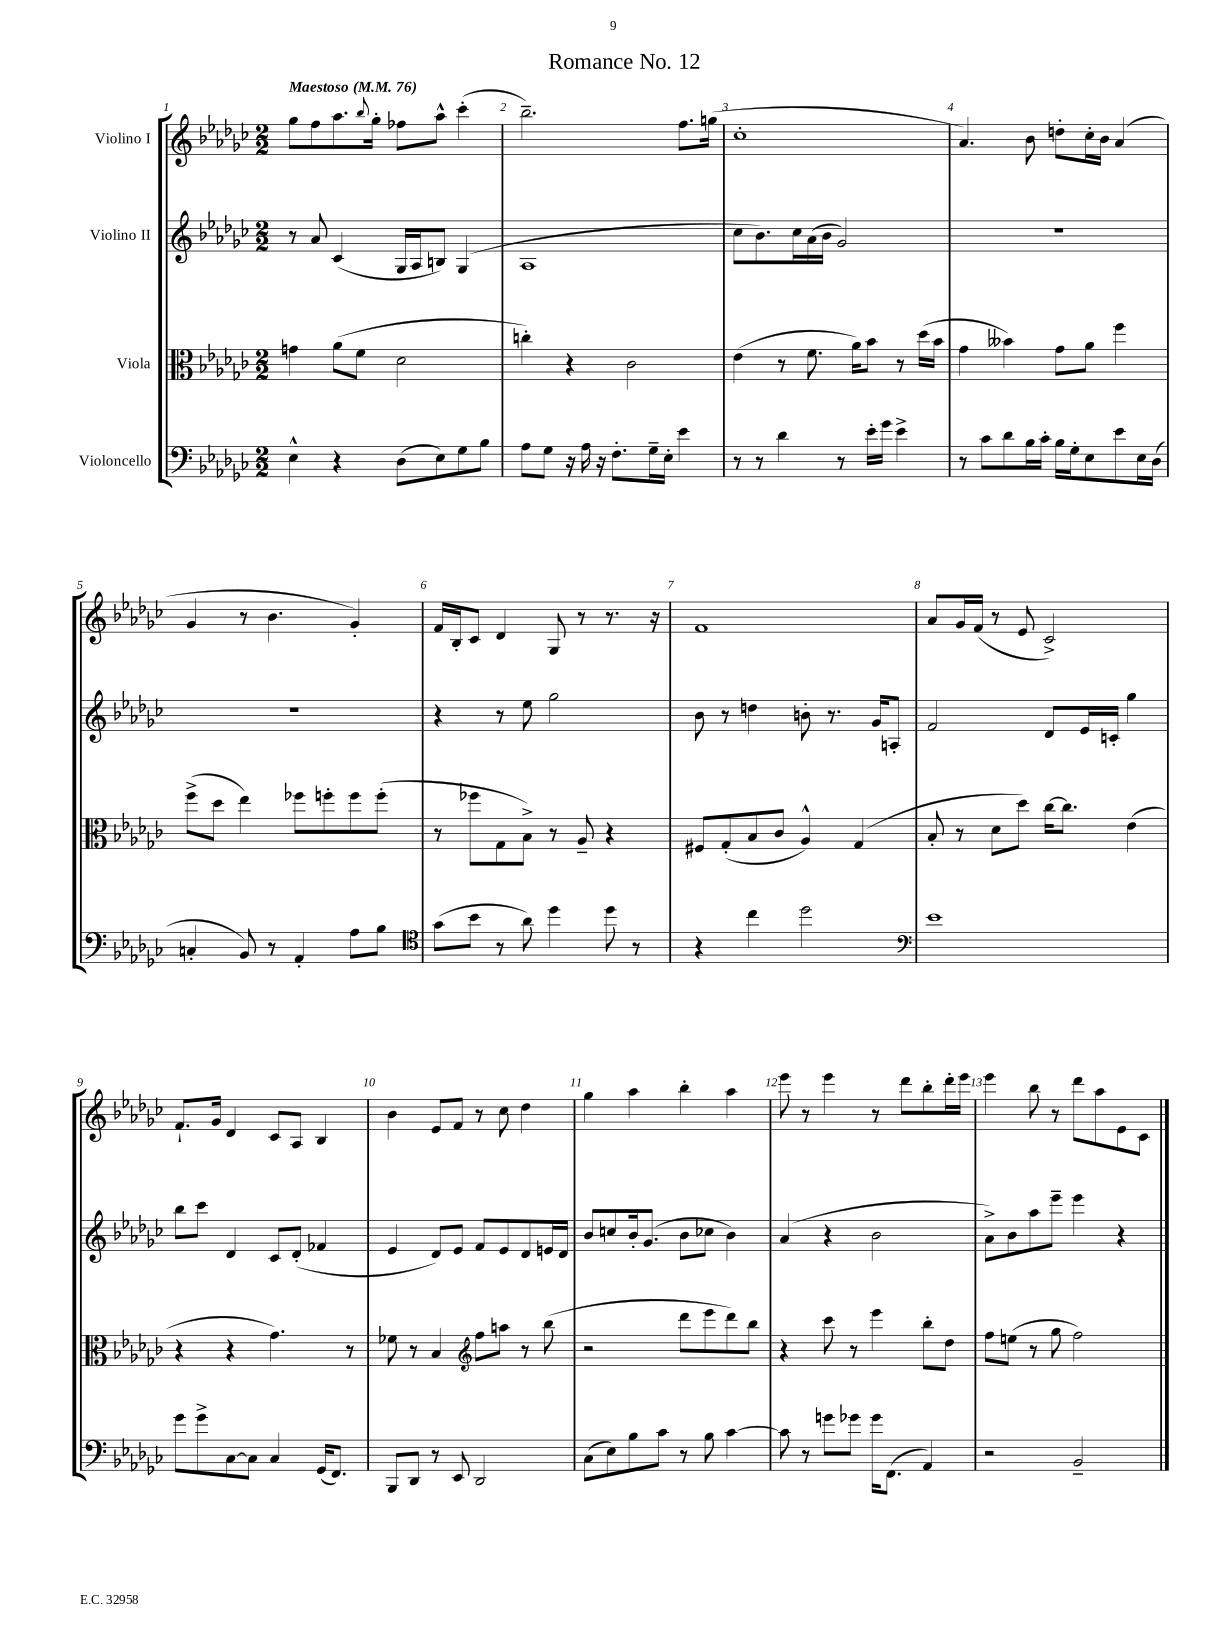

**kern	**kern	**kern	**kern
*staff4	*staff3	*staff2	*staff1
*clefF4	*clefC3	*clefG2	*clefG2
*k[b-e-a-d-g-c-]	*k[b-e-a-d-g-c-]	*k[b-e-a-d-g-c-]	*k[b-e-a-d-g-c-]
*M2/2	*M2/2	*M2/2	*M2/2
*MM76	*MM76	*MM76	*MM76
4E-^^	4g	8r	8gg-
.	.	8a-	8ff
4r	(8a-	(4c-	8.aa-
.	8f	.	.
.	.	.	8qqbb-
.	.	.	16gg-'
(8D-	2d-	16G-	8ff-
.	.	16A-	.
8E-)	.	8B)	8aa-^^
8G-	.	(4G-	(4ccc-'
8B-	.	.	.
=	=	=	=
8A-	4cc')	1A-	2.bb-~)
8G-	.	.	.
16r	4r	.	.
16A-	.	.	.
16r	.	.	.
8.F'	.	.	.
.	2c-	.	.
16G-~	.	.	.
16E-'	.	.	.
4e-	.	.	8.ff
.	.	.	(16gg
=	=	=	=
8r	(4e-	8cc-	1cc-'
8r	.	8.b-)	.
4d-	8r	.	.
.	.	16cc-	.
.	8.f	(16a-	.
.	.	16b-	.
8r	.	2g-)	.
.	16a-)	.	.
16e-'	8b-	.	.
16g-	.	.	.
4e-^	8r	.	.
.	(16dd-	.	.
.	16b-	.	.
=	=	=	=
8r	4g-	1r	4.a-)
8c-	.	.	.
8d-	4b--)	.	.
16B-	.	.	8b-
16c-'	.	.	.
16B-	8g-	.	8dd'
16G-'	.	.	.
8E-	8a-	.	16cc-'
.	.	.	16b-
8e-	4ff	.	(4a-
16E-	.	.	.
(16D-	.	.	.
=	=	=	=
4C'	(8ff^	1r	4g-
.	8dd-	.	.
8BB-)	4ee-)	.	8r
8r	.	.	4.b-
4AA-'	8ff-	.	.
.	8ff'	.	.
8A-	8ff	.	4g-')
8B-	(8ff'	.	.
=	=	=	=
*clefC4	*	*	*
(8g-	8r	4r	16f
.	.	.	16B-'
8b-	8ff-	.	8c-
8r	8G-	8r	4d-
8a-)	8B-^)	8ee-	.
4dd-	8r	2gg-	8G-
.	8A-~	.	8r
8dd-	4r	.	8.r
8r	.	.	.
.	.	.	16r
=	=	=	=
4r	8F#	8b-	1f
.	(8G-'	8r	.
4cc-	8B-	4dd	.
.	8c-	.	.
2dd-	4A-^^)	8b'	.
.	.	8.r	.
.	(4G-	.	.
.	.	16g-	.
.	.	8A'	.
=	=	=	=
*clefF4	*	*	*
1e-	8B-'	2f	8a-
.	8r	.	16g-
.	.	.	(16f
.	8d-	.	8r
.	8dd-)	.	8e-
.	[16cc-	8d-	2c-^)
.	8.cc-]	.	.
.	.	16e-	.
.	.	16c'	.
.	(4e-	4gg-	.
=	=	=	=
8g-	4r	8bb-	8.f`
8g-^	.	8ccc-	.
.	.	.	16g-
[8C-	4r	4d-	4d-
8C-]	.	.	.
4C-	4.g-)	8c-	8c-
.	.	(8d-'	8A-
(16GG-	.	4f-	4B-
8.FF)	.	.	.
.	8r	.	.
=	=	=	=
8BBB-	8f-	4e-	4b-
8DD-	8r	.	.
8r	4B-	8d-)	8e-
8EE-	.	8e-	8f
*	*clefG2	*	*
2DD-	8ff	8f	8r
.	8aa	8e-	8cc-
.	8r	8d-	4dd-
.	(8bb-	16e	.
.	.	16d-	.
=	=	=	=
(8C-	2r	8b-	4gg-
8E-)	.	8cc	.
8B-	.	16b-'	4aa-
.	.	(8.g-	.
8c-	.	.	.
8r	8ddd-	8b-	4bb-'
8B-	8eee-	8cc-	.
[4c-	8ddd-)	4b-)	4aa-
.	8bb-	.	.
=	=	=	=
8c-]	4r	(4a-	8eee-
8r	.	.	8r
8g	8ccc-	4r	4eee-
8g-	8r	.	.
16g-	4eee-	2b-	8r
(8.FF	.	.	.
.	.	.	8ddd-
4AA-)	8bb-'	.	8bb-'
.	8dd-	.	16ddd-'
.	.	.	16eee-
=	=	=	=
2r	8ff	8a-^)	4eee-
.	(8ee	8b-	.
.	8r	8aa-	8bb-
.	8gg-	8eee-~	8r
2BB-~	2ff)	4eee-	8ddd-
.	.	.	8aa-
.	.	4r	8e-
.	.	.	8c-
==	==	==	==
*-	*-	*-	*-
